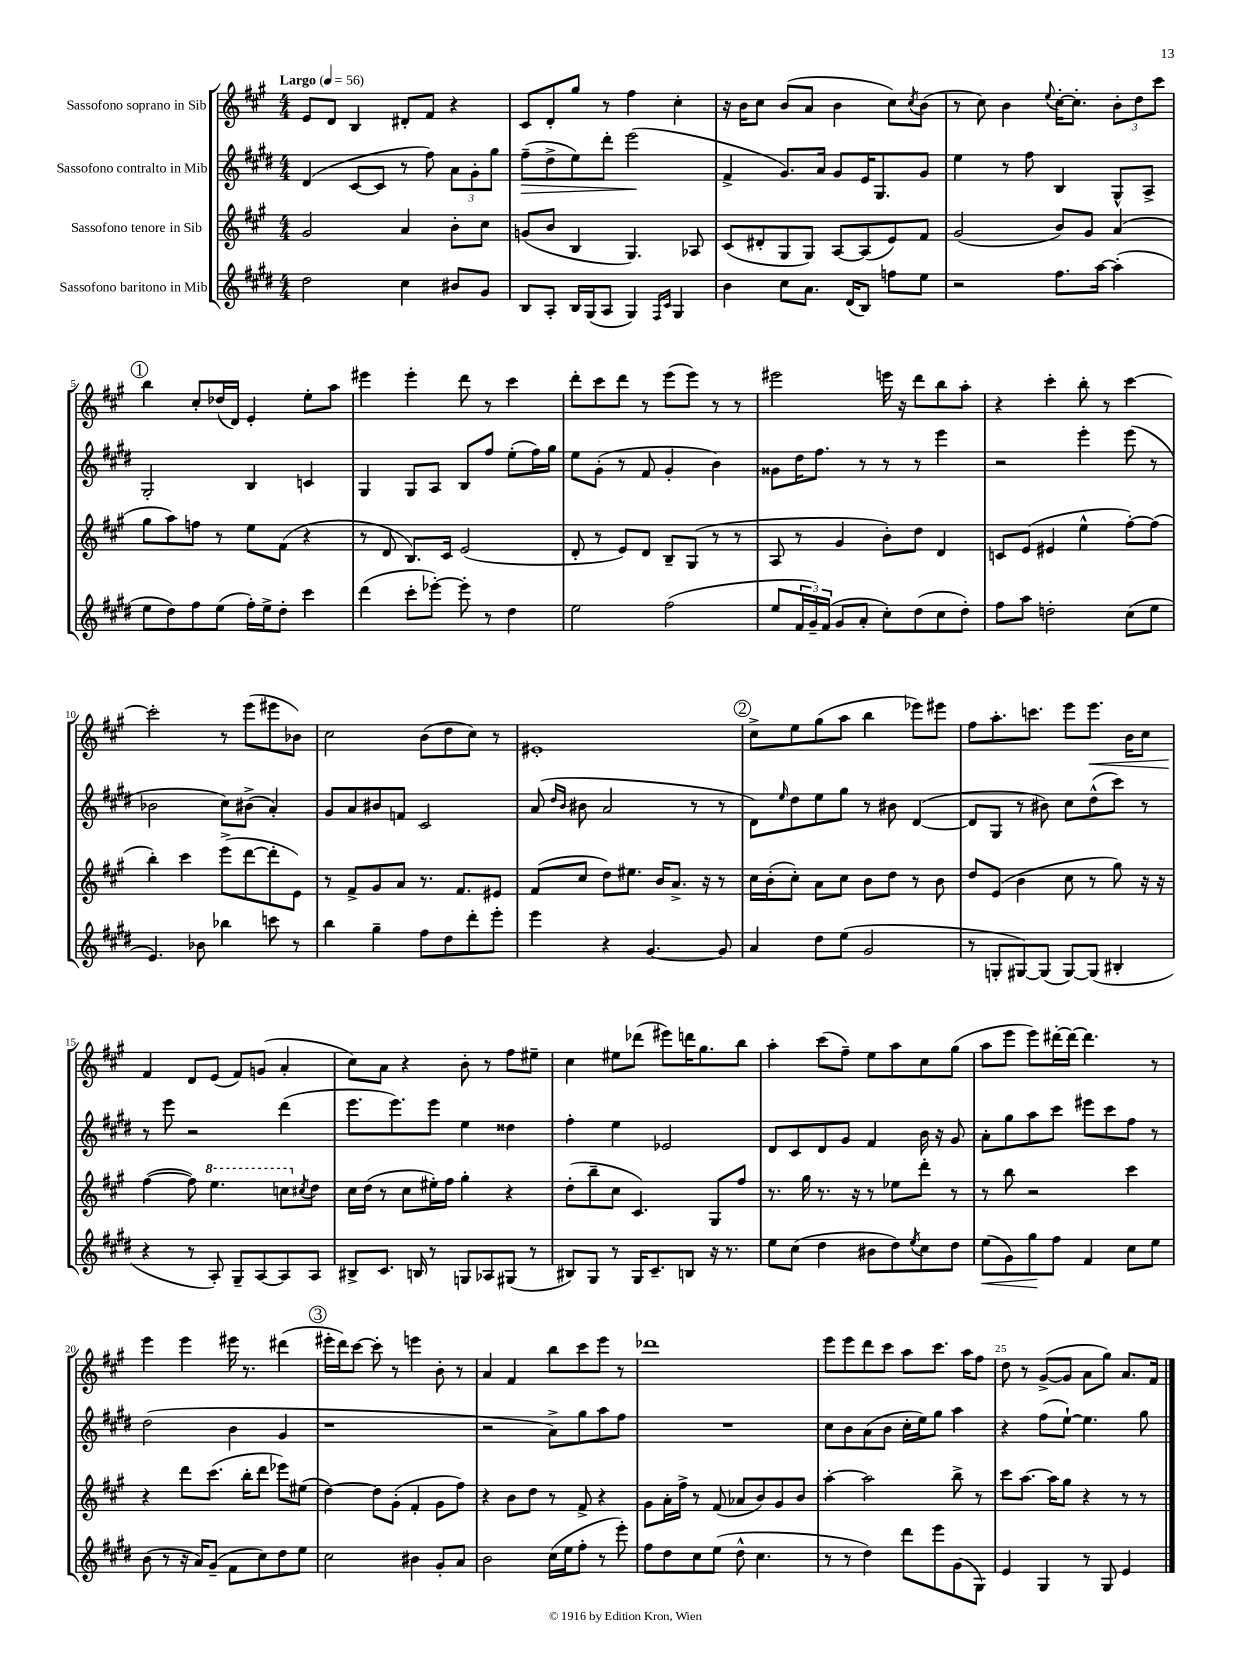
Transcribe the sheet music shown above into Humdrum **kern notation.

**kern	**kern	**kern	**kern
*staff4	*staff3	*staff2	*staff1
*clefG2	*clefG2	*clefG2	*clefG2
*k[f#c#g#d#]	*k[f#c#g#]	*k[f#c#g#d#]	*k[f#c#g#]
*M4/4	*M4/4	*M4/4	*M4/4
*MM56	*MM56	*MM56	*MM56
2dd#	2g#	(4d#	8e
.	.	.	8d
.	.	[8c#	4B
.	.	8c#]	.
4cc#	4a	8r	8d#'
.	.	8ff#)	8f#
8b#	8b'	12a	4r
.	.	12g#'	.
8g#	8cc#	.	.
.	.	12gg#	.
=	=	=	=
8B	(8g	(8ff#~	8c#
8A'	8b	8dd#^	8d'
16B	4B	8ee)	8gg#
(16G#	.	.	.
8A	.	8ddd#'	8r
4G#)	4.G#)	(2eee	4ff#
16qqF#	.	.	.
16qqc#	.	.	.
4G#	.	.	4cc#'
.	8A-	.	.
=	=	=	=
4b	(8c#	4f#^	16r
.	.	.	16b
.	8d#'	.	8cc#
8cc#	8G#	8.g#)	(8b
8.a	8G#)	.	8a
.	.	16a	.
.	[8A	8g#	4b
(16d#	.	.	.
8B)	(8A]	16e	.
.	.	8.G#	.
8ff	8e)	.	8cc#)
.	.	.	8qcc#
8ee	8f#	8g#	(8b
=	=	=	=
2r	(2g#	4ee	8r
.	.	.	8cc#)
.	.	8r	4b
.	.	8ff#	.
.	.	.	8qqee
8.ff#	8b)	4B	[16cc#'
.	.	.	8.cc#']
.	8g#	.	.
[16aa	.	.	.
(4aa']	(4a	8G#^^	12b'
.	.	.	12dd
.	.	8A^	.
.	.	.	12ccc#
=	=	=	=
8ee	8gg#	2G#'	4bb
8dd#)	8aa)	.	.
8ff#	8ff	.	8cc#'
(8ee	8r	.	(16dd-
.	.	.	16d)
16ff#')	8ee	4B	4e'
16ee^	.	.	.
8dd#'	(8f#	.	.
4ccc#	4r	4c	8ee'
.	.	.	8aa
=	=	=	=
(4ddd#	8r	4G#	4eee#
.	8d	.	.
8ccc#'	8.B)	8G#	4eee#'
[8eee-')	.	8A	.
.	16c#	.	.
8eee-']	(2e	8B	8ddd
8r	.	8ff#	8r
4dd#	.	(8ee'	4ccc#
.	.	16ff#)	.
.	.	16gg#	.
=	=	=	=
2ee	8d'	8ee	8ddd'
.	8r	(8g#'	8ccc#
.	8e)	8r	8ddd
.	8d	8f#	8r
(2ff#	8B~	4g#'	(8eee
.	(8G#	.	8eee)
.	8r	4b)	8r
.	8r	.	8r
=	=	=	=
8ee	8A	8g##	2eee#
24f#	8r	16dd#	.
24g#~)	.	.	.
.	.	8.ff#	.
(24f#	.	.	.
8g#	4g#	.	.
8a'	.	8r	.
8cc#')	8b')	8r	16eee
.	.	.	16r
(8dd#	8dd	8r	8ddd
8cc#	4d	4eee	8bb
8dd#')	.	.	8aa'
=	=	=	=
8ff#	8c	2r	4r
8aa	(8e	.	.
2dd'	4e#	.	4ccc#'
.	4ee^^	4eee'	8bb'
.	.	.	8r
(8cc#	[8ff#')	(8eee	[4ccc#
8ee	(8ff#]	8r	.
=	=	=	=
4.e)	4bb')	2b-	2ccc#']
.	4ccc#	.	.
8b-	.	.	.
4bb-	(8eee^	8cc#)	8r
.	[8ddd	(8b#^	(8eee
8ccc	8ddd']	4a')	8eee#
8r	8e)	.	8b-)
=	=	=	=
4bb	8r	8g#	2cc#
.	8f#^	8a	.
4gg#~	8g#	8b#	.
.	8a	8f	.
8ff#	8.r	2c#	(8b
8dd#	.	.	8dd
.	8.f#	.	.
8ddd#'	.	.	8cc#)
8eee'	8e#	.	8r
=	=	=	=
4eee	(8f#	(8a	1e#'
.	.	16qqdd#	.
.	.	16qqb	.
.	8cc#	8b#	.
4r	8dd)	2a	.
.	8.ee#	.	.
[4.g#	.	.	.
.	16b	.	.
.	8.a^	.	.
.	.	8r	.
.	16r	.	.
8g#]	8r	8r	.
=	=	=	=
4a	16cc#	8d#)	8cc#^
.	(16b'	.	.
.	.	16qqee	.
.	8cc#')	8dd#	8ee
8dd#	8a	8ee	(8gg#
(8ee	8cc#	8gg#	8aa
2g#	8b	8r	4bb
.	8dd	8b#	.
.	8r	([4d#	8eee-)
.	8b	.	8eee#
=	=	=	=
8r	8dd	8d#]	8ff#
8G'	(8e	8G#	8.aa'
[8G#)	4b	8r	.
.	.	.	8.ccc
(8G#]	.	8b#)	.
[8G#)	8cc#	8cc#	8eee
(8G#]	8r	(8dd#^^	8.eee
4B#'	8gg#)	8ccc#)	.
.	.	.	16b
.	16r	8r	8cc#
.	16r	.	.
=	=	=	=
4r	([4ff#	8r	4f#
.	.	8eee	.
8r	8ff#])	2r	8d
8A')	4.eee	.	(8e
8G#~	.	.	8f#)
[8A	.	.	(8g
8A]	8ccc	(4ddd#	4a'
.	8qcc#	.	.
8A	8dd	.	.
=	=	=	=
8B#^	16cc#	8.eee	8cc#)
.	(16dd	.	.
8.c#	8r	.	8a
.	.	8.eee)	.
.	8cc#	.	4r
16B	.	.	.
8r	16ee#')	8eee	.
.	16ff#	.	.
8G	4gg#'	4ee	8b'
8A-	.	.	8r
(8G#	4r	4dd##	8ff#
8r	.	.	8ee#~
=	=	=	=
8B#)	(8dd'	4ff#'	4cc#
8G#	8bb~	.	.
8r	8cc#	4ee	8ee#
16G#	4.c#)	.	(8ddd-
8.c#~	.	.	.
.	.	2e-	8eee#)
8B	.	.	16ddd
.	.	.	8.gg#
16r	8G#	.	.
8.r	.	.	.
.	8ff#	.	8bb
=	=	=	=
8ee	8.r	8d#	4aa'
(8cc#	.	8c#	.
.	16gg#	.	.
4dd#	8.r	8d#	(8ccc#
.	.	8g#	8ff#~)
.	16r	.	.
8b#	8r	4f#	8ee
8dd#)	8ee-	.	8aa
8qee	.	.	.
8cc#	8ddd'	16b	8cc#
.	.	16r	.
8dd#	8r	8g#	(8gg#
=	=	=	=
(8ee	8r	8a'	8aa
8g#)	8bb	8gg#	8eee
8gg#	2r	8aa	8eee)
8ff#	.	8ccc#	[16ddd#'
.	.	.	16ddd#_
4f#	.	8eee#	4.ddd#]
.	.	8ccc#	.
8cc#	4ccc#	8ff#	.
8ee	.	8r	8r
=	=	=	=
(8b	4r	(2dd#	4eee
8r	.	.	.
16r	8ddd	.	4eee
16a)	.	.	.
(8g#~	(8.ccc#	.	.
8f#	.	4b	16eee#
.	16bb'	.	8.r
8cc#)	8ddd	.	.
8dd#	8eee-)	4g#	(4ddd#
8ee	(8ee#	.	.
=	=	=	=
2cc#	[4dd)	1r	16eee#'
.	.	.	16ddd)
.	.	.	[8ccc#
.	8dd]	.	8ccc#']
.	(8g#'	.	8r
4b#	4f#'	.	4eee
8g#'	8g#	.	8b'
8a	8ff#)	.	8r
=	=	=	=
2b	4r	2r	4a
.	8b	.	4f#
.	8dd	.	.
(16cc#	8r	8a^)	8bb
16ee	.	.	.
8ff#'	8f#^	8gg#	8ccc#
8r	4r	8aa	8eee
8eee')	.	8ff#	8r
=	=	=	=
8ff#	8g#	1r	1ddd-
8dd#	16a'	.	.
.	16ff#^	.	.
8cc#	8r	.	.
(8ee	(8f#	.	.
8dd#^^	8a-	.	.
4.cc#	8b)	.	.
.	8g#	.	.
.	8b	.	.
=	=	=	=
8r	[4aa'	8cc#	8eee
8r	.	8b	8eee
4dd#)	2aa]	(8a	8ddd
.	.	8b	8ccc#
8ddd#	.	16cc#'	8aa
.	.	16ee)	.
8eee	.	8gg#	8.ccc#
(8g#	8bb^	4aa	.
.	.	.	16aa
8G#)	8r	.	8ff#
=	=	=	=
4e	8ccc#	4r	8dd
.	[8.aa	.	8r
4G#	.	(8ff#	([8g#^
.	16aa]	.	.
.	8gg#	[8ee`)	8g#]
8r	4r	4.ee]	8a
8G#	.	.	8gg#)
4e	8r	.	8.a
.	8r	8gg#	.
.	.	.	16f#
==	==	==	==
*-	*-	*-	*-
